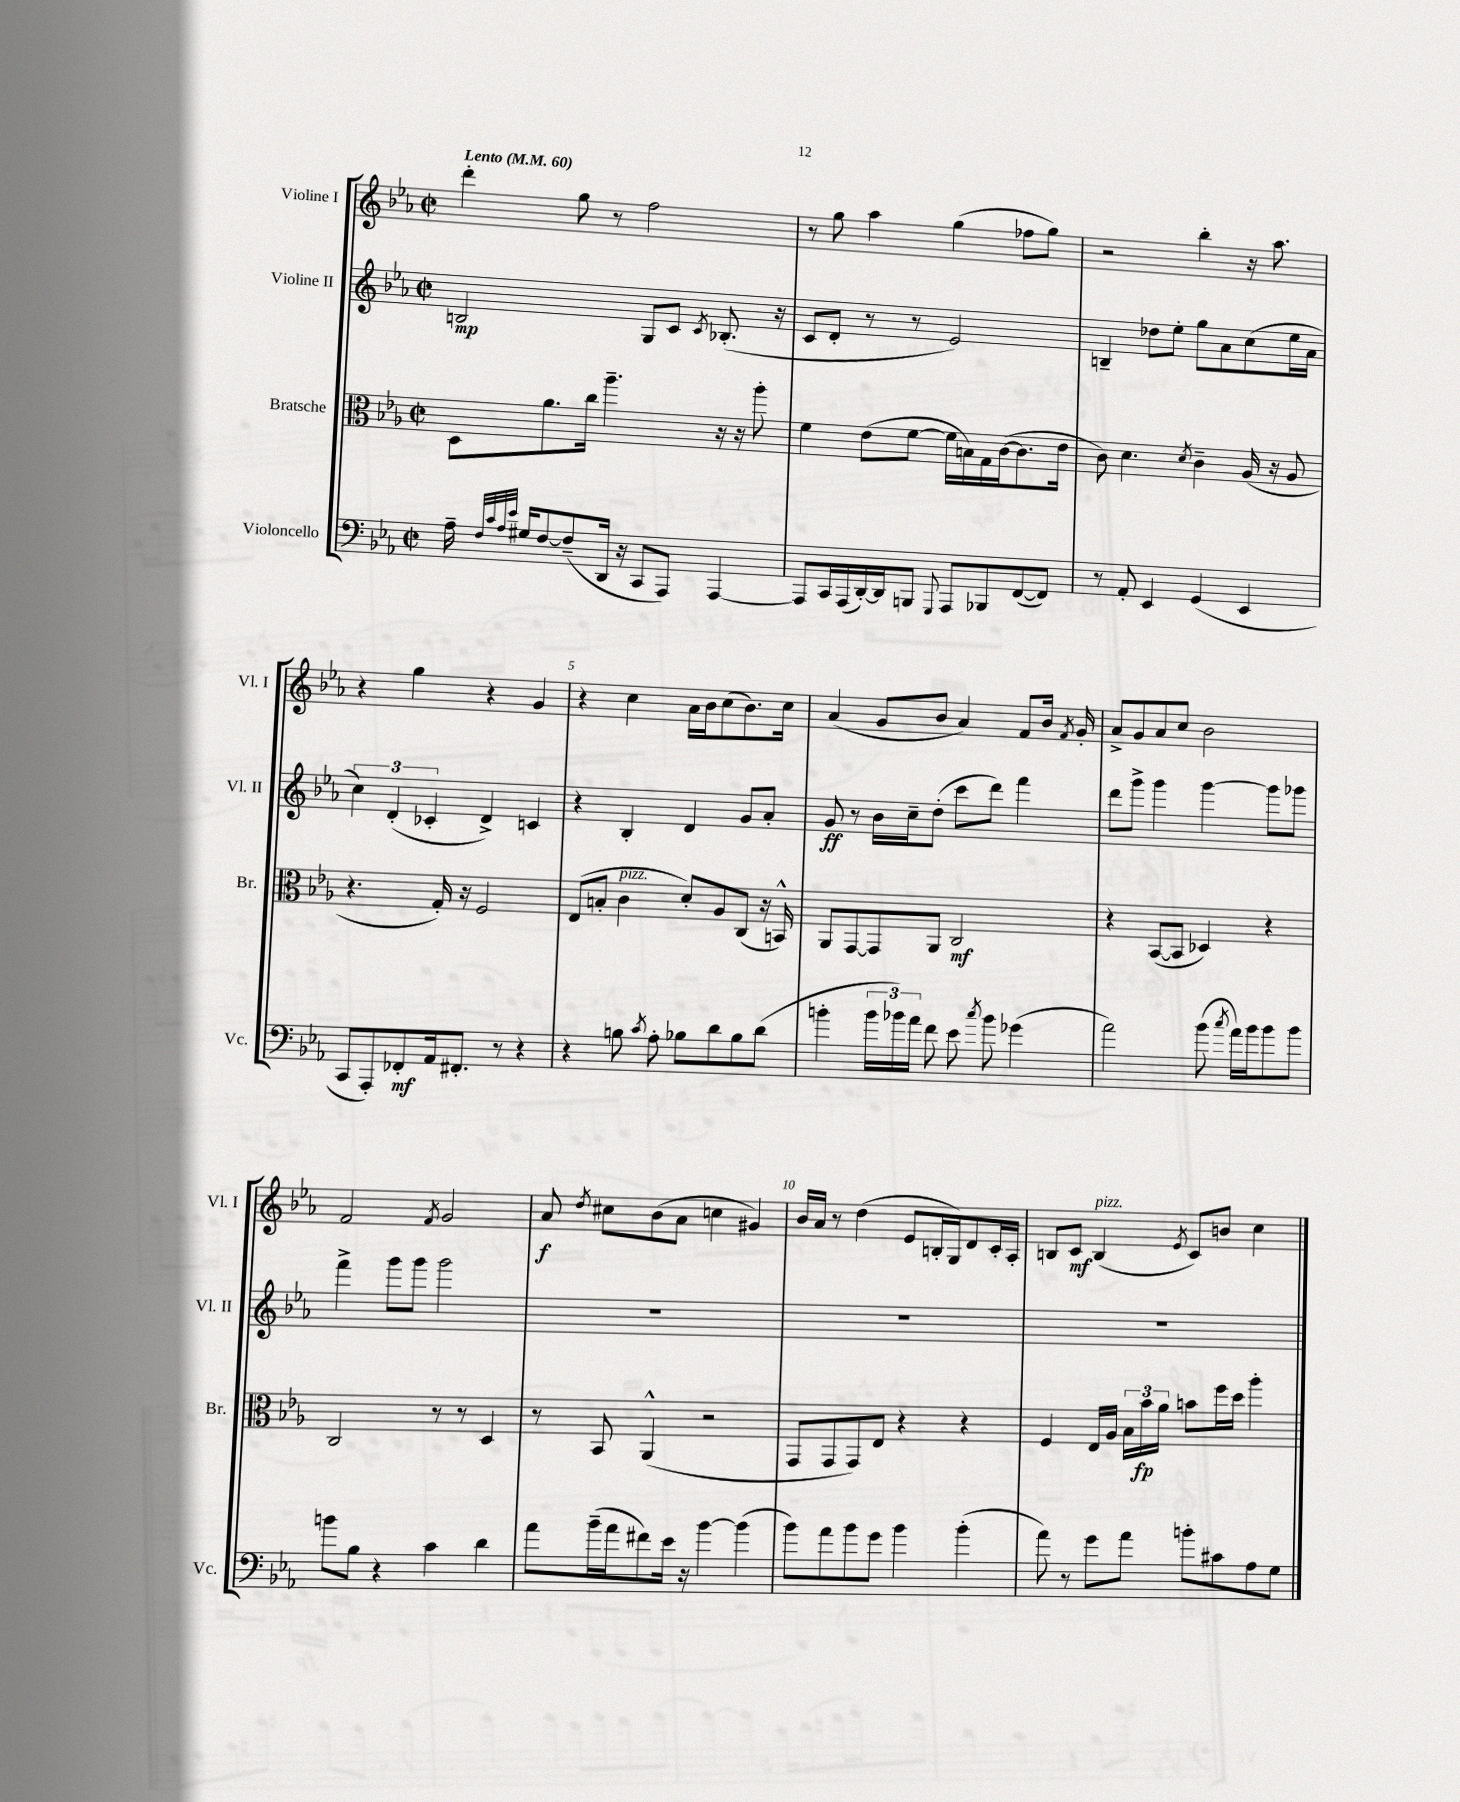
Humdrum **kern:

**kern	**dynam	**kern	**dynam	**kern	**dynam	**kern	**dynam
*part4	*part4	*part3	*part3	*part2	*part2	*part1	*part1
*staff4	*staff4	*staff3	*staff3	*staff2	*staff2	*staff1	*staff1
*I"Violoncello	*	*I"Bratsche	*	*I"Violine II	*	*I"Violine I	*
*I'Vc.	*	*I'Br.	*	*I'Vl. II	*	*I'Vl. I	*
*clefF4	*	*clefC3	*	*clefG2	*	*clefG2	*
*k[b-e-a-]	*	*k[b-e-a-]	*	*k[b-e-a-]	*	*k[b-e-a-]	*
*M2/2	*	*M2/2	*	*M2/2	*	*M2/2	*
*met(c|)	*	*met(c|)	*	*met(c|)	*	*met(c|)	*
*MM60	*	*MM60	*	*MM60	*	*MM60	*
=1	=1	=1	=1	=1	=1	=1	=1
!	!	!	!	!	!	!LO:TX:a:B:t=Lento	!
16A-~\	.	8D\L	.	2Bn/	mp	4ddd'\	.
32qqF/LLL	.	.	.	.	.	.	.
32qqc/	.	.	.	.	.	.	.
32qqA-/	.	.	.	.	.	.	.
32qqe-/JJJ	.	.	.	.	.	.	.
16G#X/KL	.	.	.	.	.	.	.
[8F/	.	8.a-\	.	.	.	.	.
(8F~/]	.	.	.	.	.	8gg\	.
.	.	16cc\Jk	.	.	.	.	.
16DD/Jk	.	4.aa-~\	.	.	.	8r	.
16r	.	.	.	.	.	.	.
8CC/L	.	.	.	8G/L	.	2ff\	.
8AAA-/J)	.	.	.	8c/J	.	.	.
.	.	.	.	8qc/	.	.	.
[4AAA-/	.	16r	.	(8.B-X'/	.	.	.
.	.	16r	.	.	.	.	.
.	.	8aa-'\	.	.	.	.	.
.	.	.	.	16r	.	.	.
=2	=2	=2	=2	=2	=2	=2	=2
8AAA-/L]	.	4f\	.	8c/L	.	8r	.
16CC/L	.	.	.	8d'/J	.	8gg\	.
(16AAA-/	.	.	.	.	.	.	.
[16DD'/)	.	(8e-\L	.	8r	.	4aa-\	.
16DD/J]	.	.	.	.	.	.	.
8BBBn/J	.	[8f\J	.	8r	.	.	.
8qqGGG/	.	.	.	.	.	.	.
8AAA-/L	.	16f\LL]	.	2e-/)	.	(4gg\	.
.	.	16Bn\)	.	.	.	.	.
8BBB-X/	.	16G\	.	.	.	.	.
.	.	([16c\J	.	.	.	.	.
([8FF/	.	8.c\]	.	.	.	8ff-X\L	.
8FF/J])	.	.	.	.	.	8gg\J)	.
.	.	16e-\Jk	.	.	.	.	.
=3	=3	=3	=3	=3	=3	=3	=3
8r	.	8c\)	.	4Bn~/	.	2r	.
8AA-'/	.	4.d\	.	.	.	.	.
4EE-/	.	.	.	8dd-X\L	.	.	.
.	.	.	.	8ee-'\J	.	.	.
.	.	8qd/	.	.	.	.	.
(4GG/	.	4c~\	.	8gg\L	.	4bb-'\	.
.	.	.	.	8a-\	.	.	.
4EE-/	.	(16A-/	.	(8cc\	.	16r	.
.	.	16r	.	.	.	8.aa-\	.
.	.	8A-/	.	16ee-\L	.	.	.
.	.	.	.	16a-\JJ	.	.	.
!!LO:LB:g=z
=4	=4	=4	=4	=4	=4	=4	=4
8CC/L	.	4.r	.	6cc\)	.	4r	.
8AAA-'/)	.	.	.	.	.	.	.
.	.	.	.	(6d'/	.	.	.
8FF-X'/	mf	.	.	.	.	4gg\	.
.	.	.	.	6c-X'/	.	.	.
16AA-/k	.	16G'/)	.	.	.	.	.
8.FF#X'/J	.	16r	.	.	.	.	.
.	.	2F/	.	4d^/)	.	4r	.
8r	.	.	.	.	.	.	.
4r	.	.	.	4cn/	.	4g/	.
=5	=5	=5	=5	=5	=5	=5	=5
4r	.	(8E-/L	.	4r	.	4r	.
.	.	8Bn'/J	.	.	.	.	.
!	!	!LO:TX:a:i:t=pizz.	!	!	!	!	!
8Bn\	.	4c\	.	4B-'/	.	4cc\	.
8qc/	.	.	.	.	.	.	.
8A-'\	.	.	.	.	.	.	.
8B-X\L	.	8d'/L)	.	4d/	.	16a-\LL	.
.	.	.	.	.	.	16b-\J	.
8d\	.	8A-/	.	.	.	(8cc\	.
8B-\	.	(8C/J	.	8g/L	.	8.b-\)	.
(8d\J	.	16r	.	8a-'/J	.	.	.
.	.	16BBn^^/)	.	.	.	16cc\Jk	.
=6	=6	=6	=6	=6	=6	=6	=6
4bn'\	.	8AA-/L	.	8g/	ff	(4a-/	.
.	.	[8GG/	.	8r	.	.	.
24b\LL	.	8GG/]	.	16b-\LL	.	8g/L	.
24b-X\)	.	.	.	.	.	.	.
.	.	.	.	16cc~\J	.	.	.
24a-\JJ	.	.	.	.	.	.	.
8f\	.	8AA-/J	.	(8dd'\J	.	8b-/J	.
8e-\	.	2C/	mf	8ccc\L	.	4a-/)	.
8qcc/	.	.	.	.	.	.	.
8b-\	.	.	.	8ddd\J)	.	.	.
(4g-X\	.	.	.	4fff\	.	8f/L	.
.	.	.	.	.	.	16b-/Jk	.
.	.	.	.	.	.	8qf/	.
.	.	.	.	.	.	16g'/	.
=7	=7	=7	=7	=7	=7	=7	=7
2a-\)	.	4r	.	8ddd\L	.	8a-^/L	.
.	.	.	.	8ggg^\J	.	8g/	.
.	.	([8BB-/L	.	4ggg\	.	8a-/	.
.	.	8BB-/J]	.	.	.	8cc/J	.
(8b-\	.	4D-X/)	.	[4ggg\	.	2b-\	.
8qcc/	.	.	.	.	.	.	.
16a-\LL)	.	.	.	.	.	.	.
16b-\J	.	.	.	.	.	.	.
8b-\	.	4r	.	8ggg\L]	.	.	.
8b-\J	.	.	.	8ggg-X\J	.	.	.
!!LO:LB:g=z
=8	=8	=8	=8	=8	=8	=8	=8
8bn\L	.	2C/	.	4fff^\	.	2f/	.
8B-\J	.	.	.	.	.	.	.
4r	.	.	.	8ggg\L	.	.	.
.	.	.	.	8ggg\J	.	.	.
.	.	.	.	.	.	8qf/	.
4c\	.	8r	.	2ggg\	.	2g/	.
.	.	8r	.	.	.	.	.
4d\	.	4D/	.	.	.	.	.
=9	=9	=9	=9	=9	=9	=9	=9
8a-\L	.	8r	.	1r	.	8a-/	f
.	.	.	.	.	.	8qdd/	.
(16b-~\L	.	8BB-/	.	.	.	8cc#X\L	.
16a-\J	.	.	.	.	.	.	.
8f#X\)	.	(4AA-^^/	.	.	.	(8b-\	.
16e-\Jk	.	.	.	.	.	8a-\J	.
16r	.	.	.	.	.	.	.
[4b-\	.	2r	.	.	.	4ccn\	.
(4b-\]	.	.	.	.	.	4g#X/)	.
=10	=10	=10	=10	=10	=10	=10	=10
8b-\L)	.	8GG/L	.	1r	.	16b-/LL	.
.	.	.	.	.	.	16a-/JJ	.
8a-\	.	8GG/	.	.	.	8r	.
8b-\	.	8GG/)	.	.	.	(4dd\	.
8g\J	.	8E-/J	.	.	.	.	.
4b-\	.	4r	.	.	.	8e-/L	.
.	.	.	.	.	.	16Bn'/L	.
.	.	.	.	.	.	16G/J)	.
(4b-'\	.	4r	.	.	.	8d/	.
.	.	.	.	.	.	16c'/L	.
.	.	.	.	.	.	16A-'/JJ	.
=11	=11	=11	=11	=11	=11	=11	=11
8a-\)	.	4F/	.	1r	.	8Bn/L	.
8r	.	.	.	.	.	8c/J	mf
!	!	!	!	!	!	!LO:TX:a:i:t=pizz.	!
8g\L	.	16E-/LL	.	.	.	(4B/	.
.	.	16A-/JJ	.	.	.	.	.
8a-\J	.	24B-\LL	.	.	.	.	.
.	.	24b-\	fp	.	.	.	.
.	.	24a-\JJ	.	.	.	.	.
.	.	.	.	.	.	8qe-/	.
8bn'\L	.	8bn\L	.	.	.	8c/L)	.
8c#X\	.	16ff\L	.	.	.	8bn/J	.
.	.	16dd\JJ	.	.	.	.	.
8A-\	.	4aa-'\	.	.	.	4cc\	.
8G\J	.	.	.	.	.	.	.
==	==	==	==	==	==	==	==
*-	*-	*-	*-	*-	*-	*-	*-
